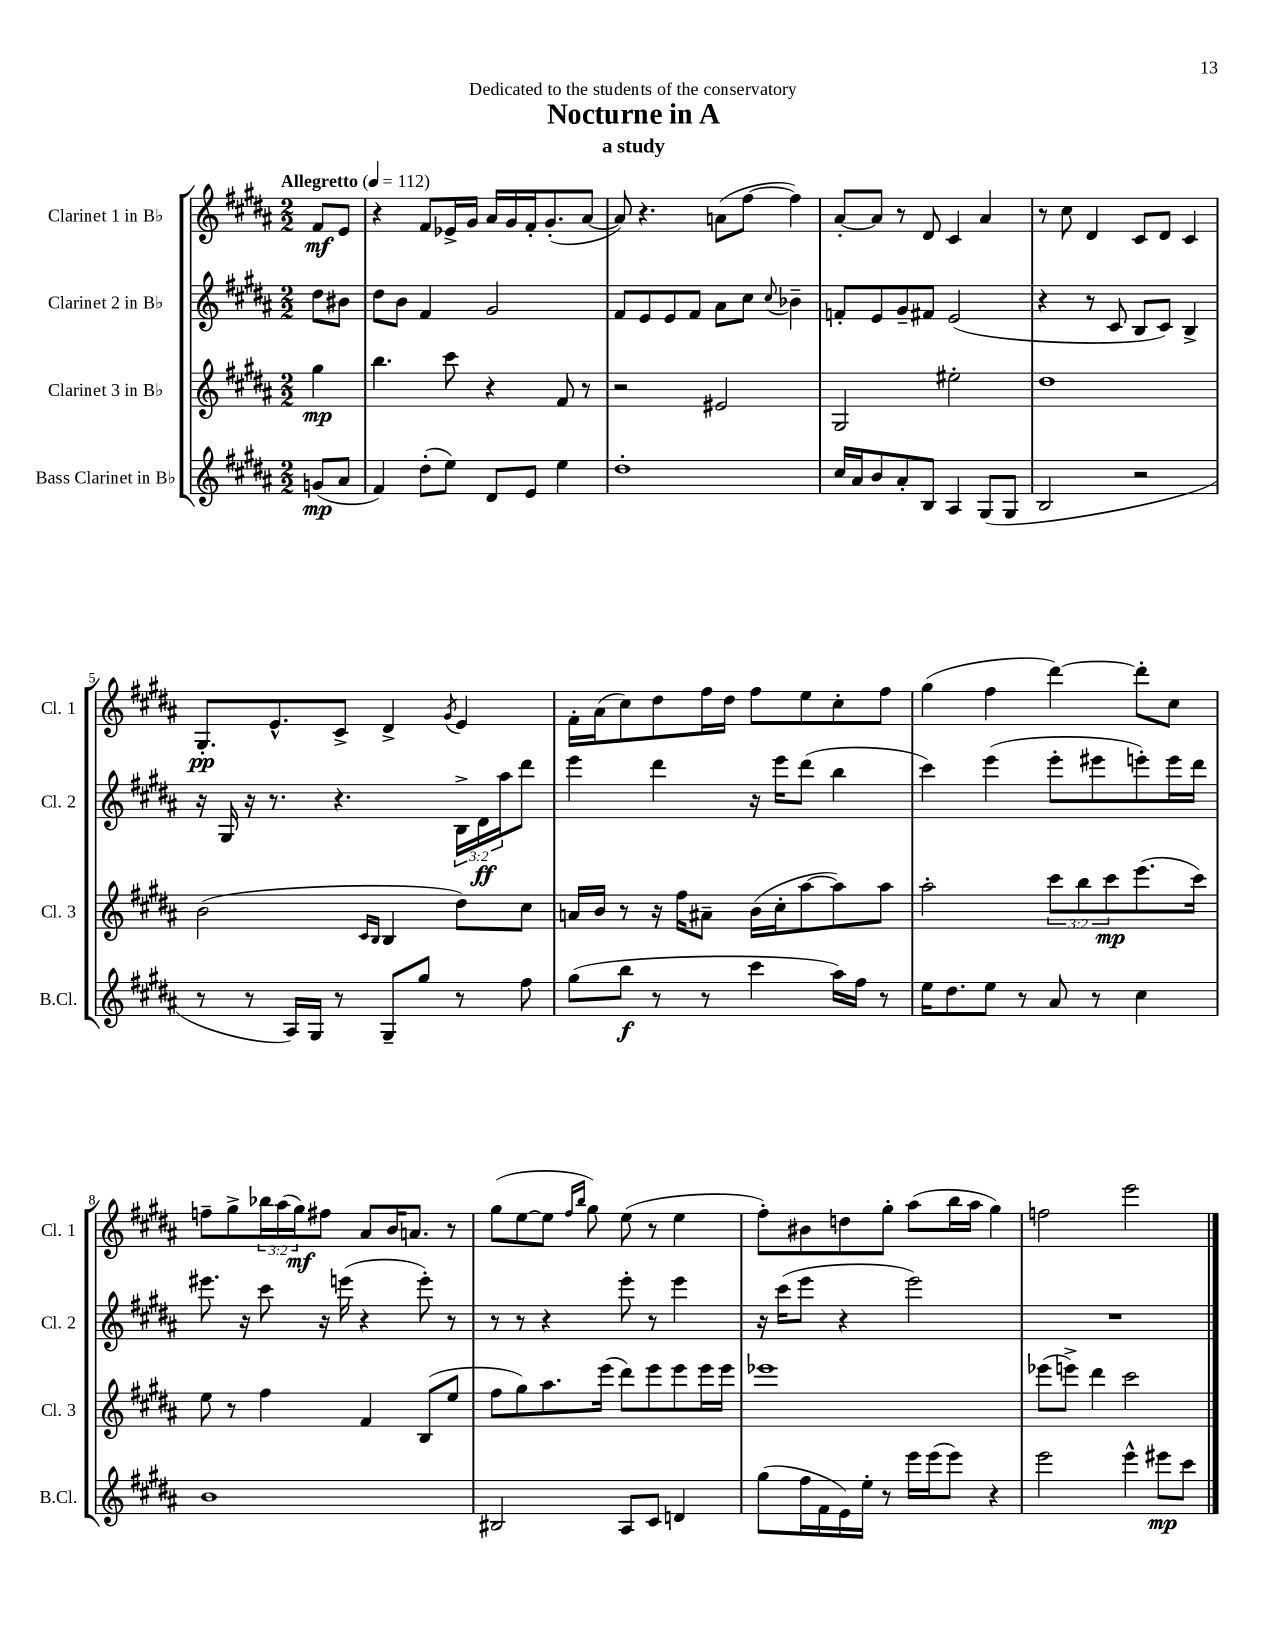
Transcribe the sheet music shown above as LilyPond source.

\header { title = "Nocturne in A" subtitle = "a study" dedication = "Dedicated to the students of the conservatory" }
<<
\new StaffGroup <<
\new Staff = "s0" \with { instrumentName = "Clarinet 1 in Bb" shortInstrumentName = "Cl. 1" } {
    \clef treble \key b \major \numericTimeSignature \time 2/2 \override Staff.TupletNumber.text = #tuplet-number::calc-fraction-text \partial 4 \tempo "Allegretto" 4 = 112
    fis'8\mf e'8 |
    r4 fis'8 ees'16-> gis'16 ais'16 gis'16 fis'16-. gis'8.-.( ais'8~ |
    ais'8) r4. a'8( fis''8~ fis''4) |
    ais'8~-. ais'8 r8 dis'8 cis'4 ais'4 |
    r8 cis''8 dis'4 cis'8 dis'8 cis'4 |
    gis8.-.\pp e'8.-^ cis'8-> dis'4-> \acciaccatura { gis'8 } e'4 |
    fis'16-. ais'16( cis''8) dis''8 fis''16 dis''16 fis''8 e''8 cis''8-. fis''8 |
    gis''4( fis''4 dis'''4~) dis'''8-. cis''8 |
    f''8-- gis''8-> \tuplet 3/2 { bes''16 ais''16( gis''16\mf) } fis''8 ais'8 b'16 a'8. r8 |
    gis''8( e''8~ e''8 \grace { fis''16 b''16 } gis''8) e''8( r8 e''4 |
    fis''8-.) bis'8 d''8 gis''8-. ais''8( b''16 ais''16 gis''4) |
    f''2 e'''2 \bar "|." |
}
\new Staff = "s1" \with { instrumentName = "Clarinet 2 in Bb" shortInstrumentName = "Cl. 2" } {
    \clef treble \key b \major \numericTimeSignature \time 2/2 \override Staff.TupletNumber.text = #tuplet-number::calc-fraction-text \partial 4
    dis''8 bis'8 |
    dis''8 b'8 fis'4 gis'2 |
    fis'8 e'8 e'8 fis'8 ais'8 cis''8 \appoggiatura { cis''8 } bes'4-- |
    f'8-. e'8 gis'8-- fis'8 e'2( |
    r4 r8 cis'8 b8 cis'8) b4-> |
    r16 gis16 r16 r8. r4. \tuplet 3/2 { b16-> dis'16\ff ais''16 } dis'''8 |
    e'''4 dis'''4 r16 e'''16 dis'''8( b''4 |
    cis'''4) e'''4( e'''8-. eis'''8 e'''8-.) e'''16 dis'''16 |
    eis'''8. r16 cis'''8 r16 e'''16( r4 e'''8-.) r8 |
    r8 r8 r4 e'''8-. r8 e'''4 |
    r16 cis'''16( e'''8 r4 e'''2) |
    R1 \bar "|." |
}
\new Staff = "s2" \with { instrumentName = "Clarinet 3 in Bb" shortInstrumentName = "Cl. 3" } {
    \clef treble \key b \major \numericTimeSignature \time 2/2 \override Staff.TupletNumber.text = #tuplet-number::calc-fraction-text \partial 4
    gis''4\mp |
    b''4. cis'''8 r4 fis'8 r8 |
    r2 eis'2 |
    gis2 eis''2-. |
    dis''1 |
    b'2( \grace { cis'16 b16 } b4 dis''8) cis''8 |
    a'16 b'16 r8 r16 fis''16 ais'8-- b'16( cis''16-. ais''8~ ais''8) ais''8 |
    ais''2-. \tuplet 3/2 { cis'''8 b''8 cis'''8\mp } e'''8.( cis'''16) |
    e''8 r8 fis''4 fis'4 b8( e''8 |
    fis''8 gis''8) ais''8. e'''16( dis'''8) e'''8 e'''8 e'''16 e'''16 |
    ees'''1 |
    ees'''8( e'''8->) dis'''4 cis'''2 \bar "|." |
}
\new Staff = "s3" \with { instrumentName = "Bass Clarinet in Bb" shortInstrumentName = "B.Cl." } {
    \clef treble \key b \major \numericTimeSignature \time 2/2 \partial 4
    g'8\mp( ais'8 |
    fis'4) dis''8-.( e''8) dis'8 e'8 e''4 |
    dis''1-. |
    cis''16 ais'16 b'8 ais'8-. b8 ais4 gis8( gis8 |
    b2 r2 |
    r8 r8 ais16) gis16 r8 gis8-- gis''8 r8 fis''8 |
    gis''8( b''8\f r8 r8 cis'''4 ais''16) fis''16 r8 |
    e''16 dis''8. e''8 r8 ais'8 r8 cis''4 |
    b'1 |
    bis2 ais8 cis'8 d'4 |
    gis''8( fis''16 fis'16 e'16) e''16-. r8 e'''16 e'''16( e'''8) r4 |
    e'''2 e'''4-^ eis'''8\mp cis'''8 \bar "|." |
}
>>
>>
